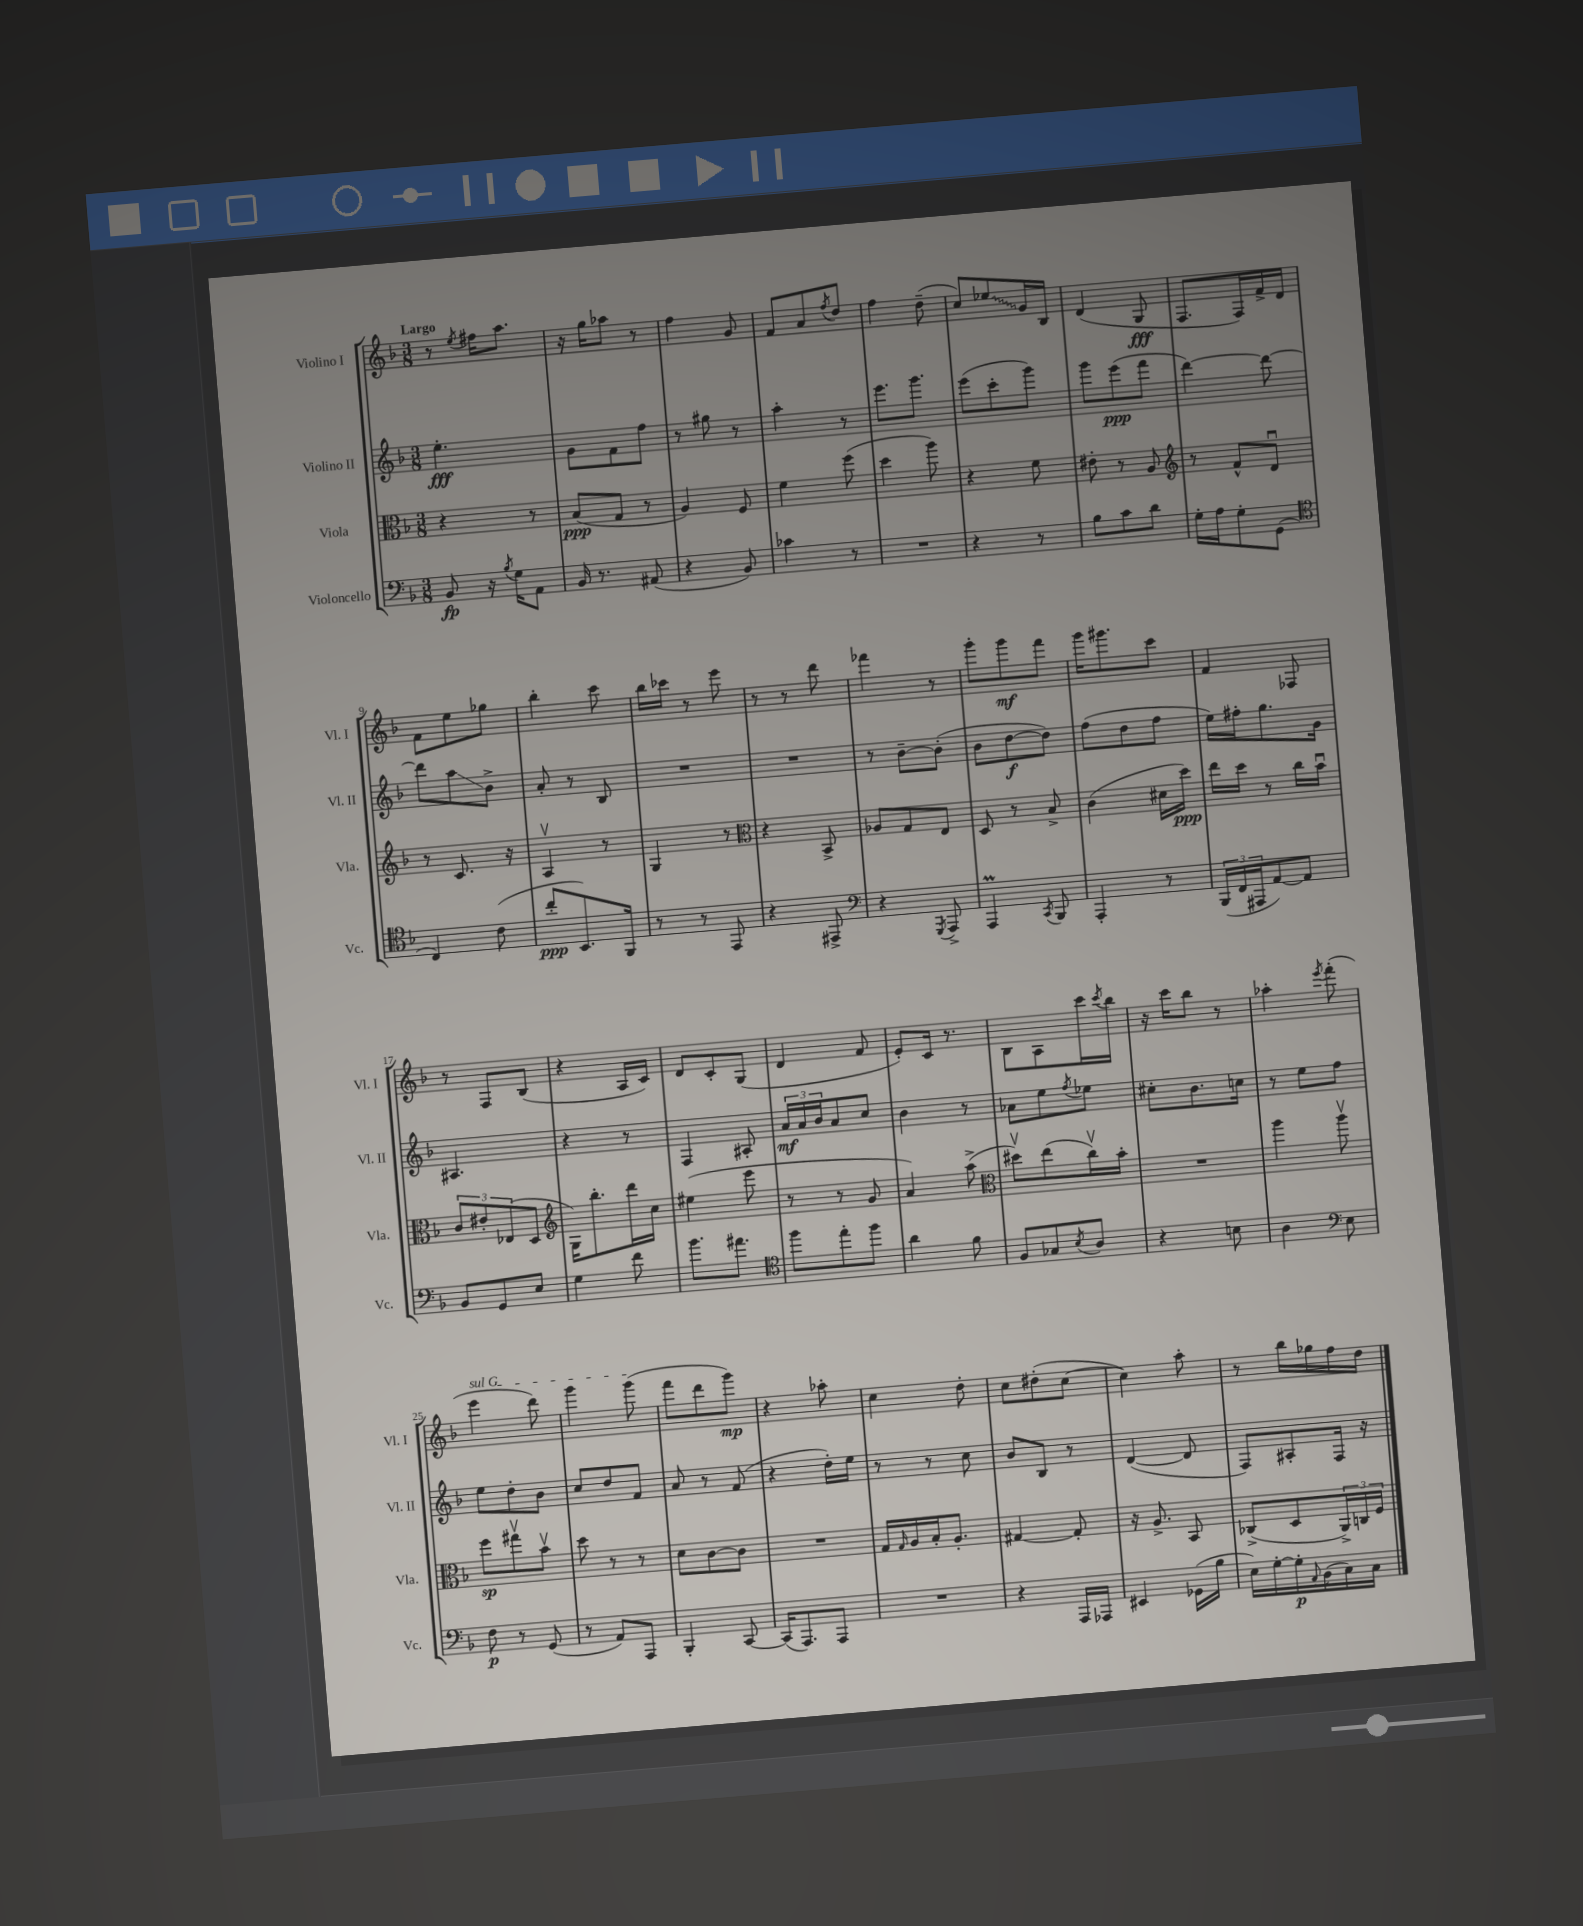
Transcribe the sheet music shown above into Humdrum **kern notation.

**kern	**kern	**kern	**kern
*staff4	*staff3	*staff2	*staff1
*clefF4	*clefC3	*clefG2	*clefG2
*k[b-]	*k[b-]	*k[b-]	*k[b-]
*M3/8	*M3/8	*M3/8	*M3/8
8BB-	4r	4.ee'	8r
.	.	.	8qee
16r	.	.	16ff#
8qB-	.	.	.
16G	.	.	8.aa
8AA	8r	.	.
=	=	=	=
16BB-	(8B-	8g	16r
8.r	.	.	16gg
.	8G	8f	8aa-
(8AA#	8r	8ff	8r
=	=	=	=
4r	4A)	8r	4ff
.	.	8gg#	.
8BB-)	8F	8r	8g
=	=	=	=
4c-	4f	4aa'	8f
.	.	.	8a
.	.	.	8qff
8r	(8ff	8r	8dd
=	=	=	=
4.r	4dd	8.eee	4ff
.	.	8.ggg	.
.	8aa)	.	(8dd~
=	=	=	=
4r	4r	(8eee	8cc)
.	.	8ccc'	8ee-
8r	8f	8ggg)	16g
.	.	.	16B-
=	=	=	=
8B-	8e#'	8ggg	(4d
8c	8r	(8eee	.
8d	8A	8fff	8G
=	=	=	=
*	*clefG2	*	*
16G'	8r	[4ddd)	8.F
16A	.	.	.
8G'	8f^^	.	.
.	.	.	16F)
(8GG	8du	8ddd_	16f^
.	.	.	16d
=	=	=	=
*clefC4	*	*	*
4C)	8r	8ddd]	8f
.	8.c	8aa	8ee
(8c	.	8b-^	8gg-
.	16r	.	.
=	=	=	=
8cc'	4Av	8a'	4bb-'
8.BB-)	.	8r	.
.	8r	8B-	8ccc
16FF	.	.	.
=	=	=	=
8r	4G	4.r	16bb-
.	.	.	16ccc-
8r	.	.	8r
8EE	8r	.	8eee
=	=	=	=
*	*clefC3	*	*
4r	4r	4.r	8r
.	.	.	8r
8EE#^	8BB-^	.	8ddd
=	=	=	=
*clefF4	*	*	*
4r	8A-	8r	4fff-
.	8G	[8b-~	.
8qGGG	.	.	.
8AAA^	8E	(8b-']	8r
=	=	=	=
4AAA	8D	8b-	8ggg'
.	8r	[8dd	8ggg
8qCC	.	.	.
8BBB-	8B-^	8dd])	8fff
=	=	=	=
4AAA'	(4c	(8ff	16ggg
.	.	.	8.ggg#
.	.	8dd	.
8r	16d#	8ff	8ccc
.	16dd)	.	.
=	=	=	=
(24BBB-	16ee	16ee)	4f
24FF	.	.	.
.	16dd	16ff#'	.
24AAA#	.	.	.
[8AA)	8r	8.gg	.
8AA]	16cc	.	8F-
.	16b-u	16g	.
=	=	=	=
8BB-	12c	4.A#	8r
.	12e#'	.	.
8GG	.	.	8F
.	(12E-	.	.
8E	8D	.	(8B-
=	=	=	=
*	*clefG2	*	*
4G	16G)	4r	4r
.	8.bb-'	.	.
8f	16ddd	8r	16A
.	16cc	.	16c)
=	=	=	=
8.b-	(4ee#	4F	8d
.	.	.	8c'
8.a#	.	.	.
.	8eee	8A#'	(8G
=	=	=	=
*clefC4	*	*	*
8ff	8r	24a	4d
.	.	24a	.
.	.	24b-	.
8ee'	8r	8a	.
8ff	8g	8cc	8f
=	=	=	=
4a	4a)	4b-	8e')
.	.	.	16c
.	.	.	8.r
8f	(8aa^	8r	.
=	=	=	=
*	*clefC3	*	*
8F	8dd#v)	8a-	8B-
8G-	(8ee	8ee	8A
8qB-	.	8qff	.
8A	16ccv)	8ee-	16ccc
.	.	.	8qccc
.	16b-'	.	16bb-
=	=	=	=
4r	4.r	8cc#'	16r
.	.	.	16ccc
.	.	8.b-	8bb-
8B	.	.	8r
.	.	16cc	.
=	=	=	=
4A	4aa	8r	4aa-'
.	.	8ee	.
*clefF4	*	*	*
.	.	.	8qeee
8E	8aav	8ff	(8fff'
=	=	=	=
8F	8ff	8ee	4eee
8r	8gg#v	8dd'	.
(8GG	8b-v	8b-	8ddd)
=	=	=	=
8r	8dd	8cc	4ggg
8AA)	8r	8dd	.
8AAA	8r	8f	(8ggg
=	=	=	=
4BBB-'	8d	8a	8fff
.	[8c	8r	8ddd
[8CC	8c]	(8f	8ggg)
=	=	=	=
(16CC]	4.r	4r	4r
8.AAA)	.	.	.
8AAA	.	16dd')	8aa-'
.	.	16ee	.
=	=	=	=
4.r	16G	8r	4cc
.	16qqG	.	.
.	16A	.	.
.	16B-'	8r	.
.	8.A'	.	.
.	.	8cc	8dd'
=	=	=	=
4r	[4G#	8b-	8cc
.	.	8B-	(8dd#'
16AAA	8G#']	8r	[8cc
16AAA-	.	.	.
=	=	=	=
4EE#	16r	([4d	4cc])
.	8.A^	.	.
(16GG-	8BB-	8d]	8aa'
16B-	.	.	.
=	=	=	=
16E)	(8C-^	8F)	8r
[16G'	.	.	.
16G']	8D	8A#'	16bb-
8qqAA	.	.	.
(16BB-	.	.	16gg-
16C)	24AA^)	16F	16ff
.	24C	.	.
16C	.	16r	16dd
.	24F	.	.
==	==	==	==
*-	*-	*-	*-
